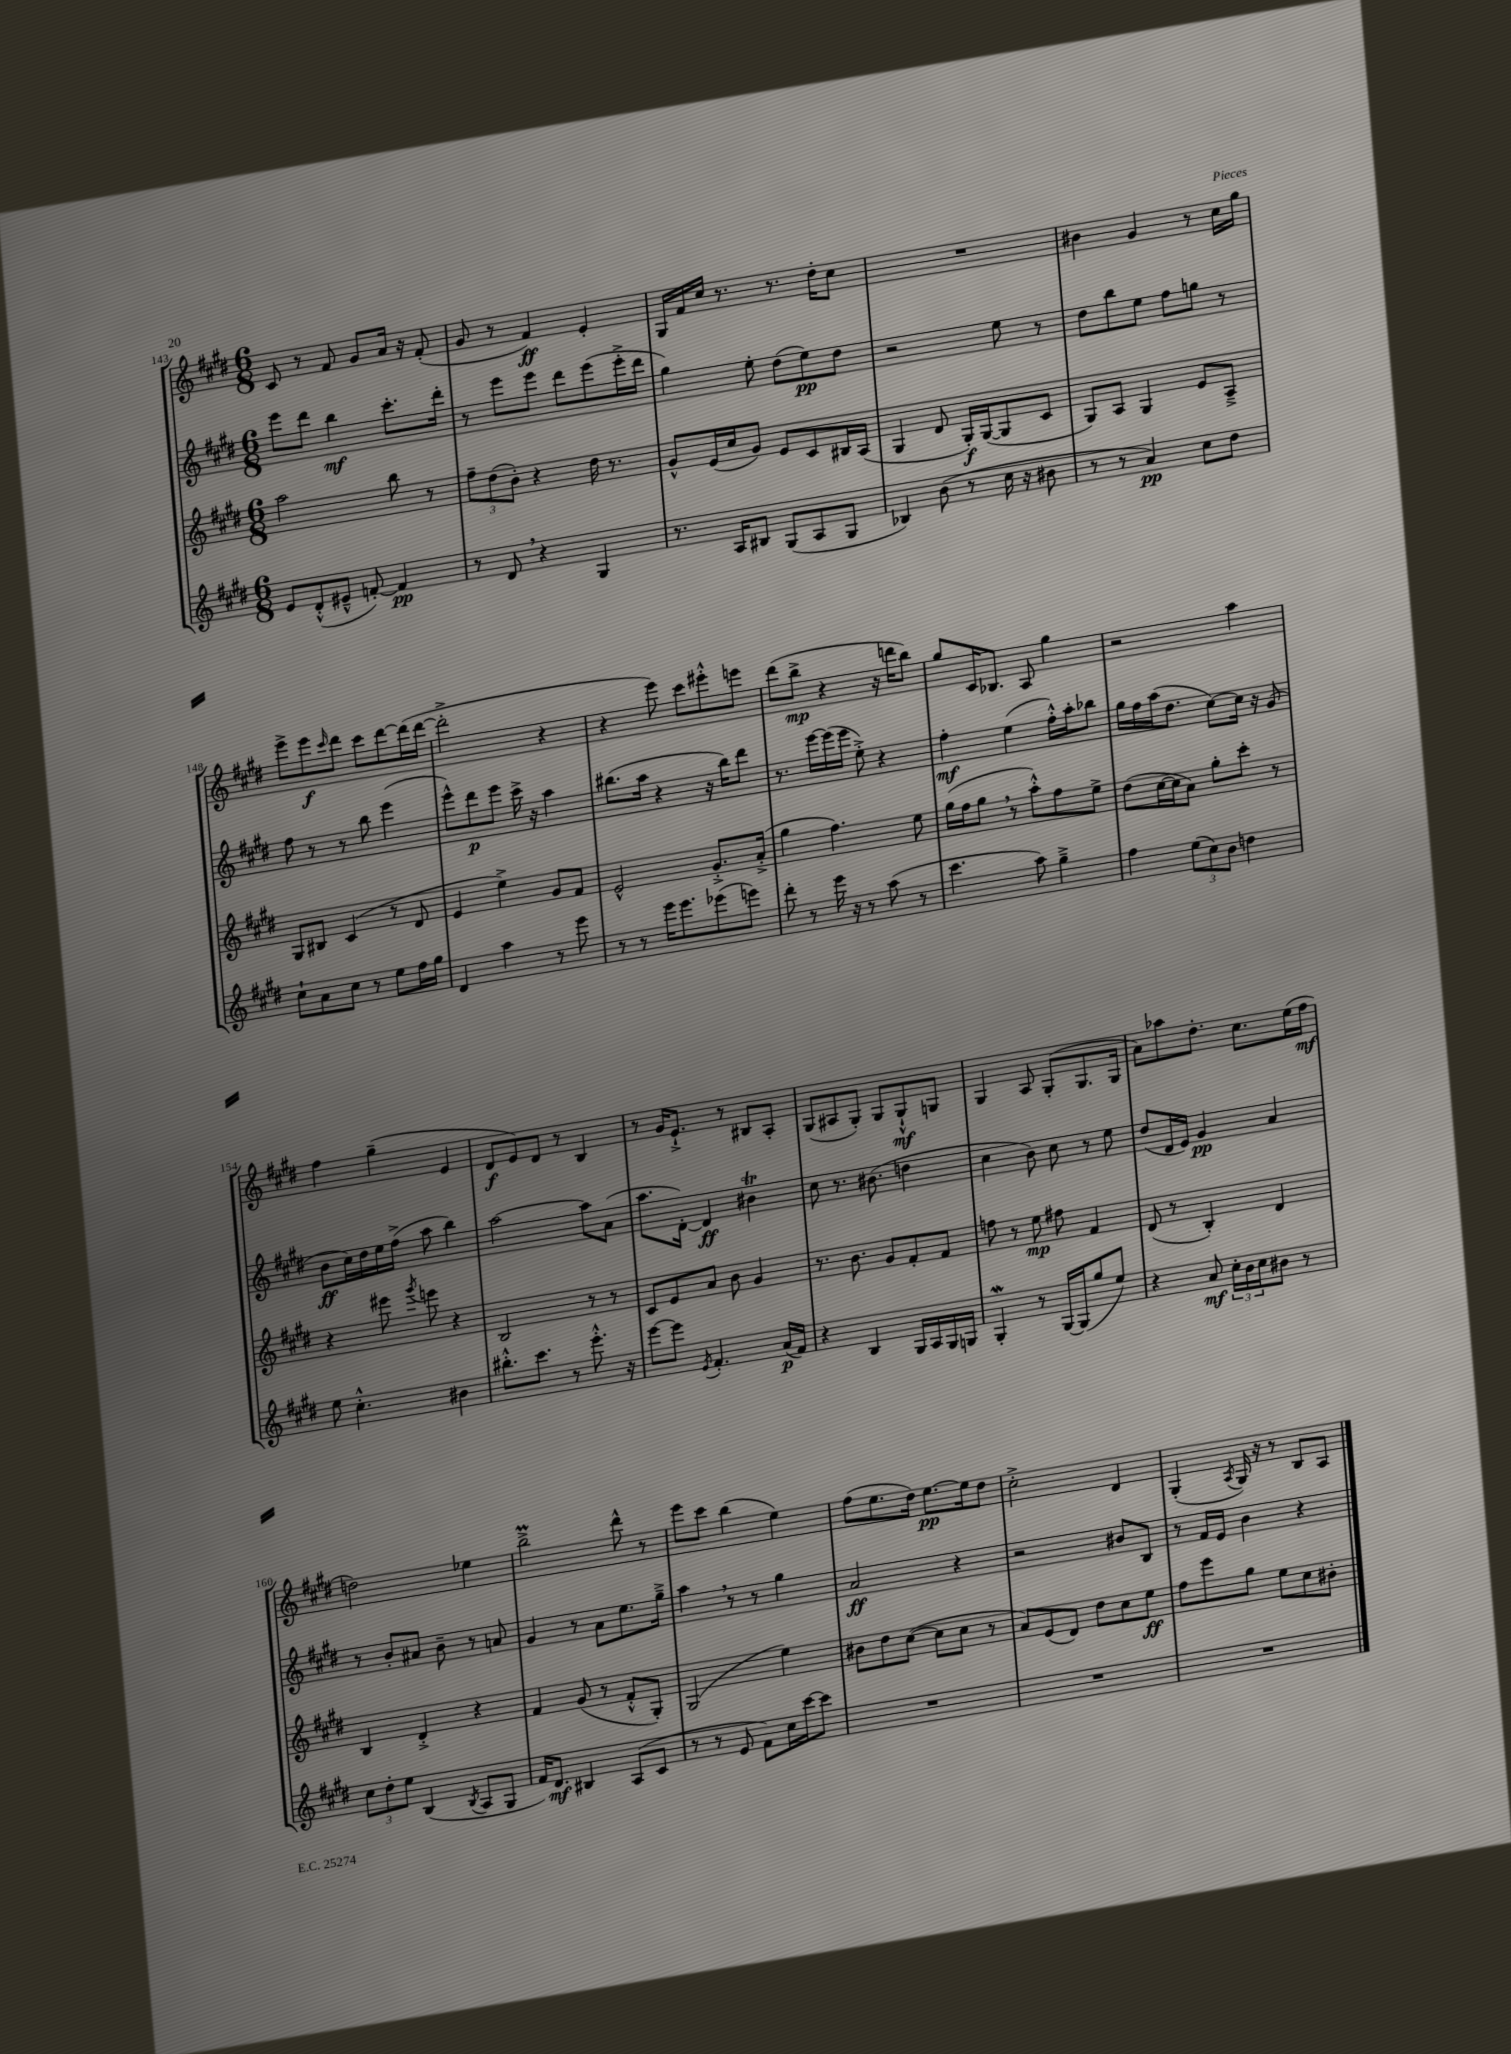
<<
\new StaffGroup <<
\new Staff = "s0" {
    \clef treble \key e \major \numericTimeSignature \time 6/8
    cis'8 r8 fis'8 gis'8 a'16 r16 fis'8-.( |
    gis'8 r8 fis'4\ff) e'4-. |
    gis16 fis'16 cis''16 r8. r8. dis''16-. cis''8 |
    R2. |
    bis'4 gis'4 r8 cis''16 gis''16 |
    e'''8-> e'''8\f \grace { cis'''16 } dis'''8 cis'''8 dis'''8~ dis'''16( dis'''16~ |
    dis'''2-.-> r4 |
    r4 e'''8) cis'''8 eis'''8-.-^ e'''8 |
    dis'''8( b''8->\mp r4 r16 d'''16 b''8) |
    gis''8 cis'16 bes8. a8 gis''4 |
    r2 a''4 |
    fis''4 gis''4--( e'4 |
    dis'8\f e'8) dis'8 r8 b4 |
    r8 gis'16 e'8.-!-> r8 bis8 a8-. |
    gis8( ais8 gis8-.) gis8 gis8-!-^\mf g8 |
    gis4 a8 gis8-.( gis8. gis16 |
    a'8) aes''8 dis''8.-. cis''8. e''16( fis''16\mf |
    d''2) ees''4 |
    b''2->\prall dis'''8-^ r8 |
    e'''8 cis'''8 b''4( e''4) |
    fis''8( e''8. dis''16) e''8.~\pp e''16 dis''8 |
    cis''2-.-> dis'4 |
    gis4-.( \acciaccatura { a8 } gis16) r16 r8 b8 a8 \bar "|." |
}
\new Staff = "s1" {
    \clef treble \key e \major \numericTimeSignature \time 6/8
    e'''8 dis'''8 b''4\mf cis'''8.-. dis'''16-. |
    r8 e'''8 e'''8 dis'''8 e'''8( e'''16-.-> dis'''16 |
    gis''4) e''8-. dis''8( e''8\pp) dis''8 |
    r2 e''8 r8 |
    dis''8 b''8 e''8 fis''8 g''8 r8 |
    fis''8 r8 r8 b''8 e'''4( |
    e'''8-^) dis'''8\p e'''8 cis'''16-> r16 a''4 |
    bis''8.( a''16 r4 r16 bis''16) dis'''8 |
    r8. e'''16~ e'''16( e'''16 e''8-.->) r4 |
    fis''4-.\mf e''4( fis''16-.-^) a''16-. bes''8 |
    gis''16 fis''16 a''16( dis''8. cis''8~) cis''16 r16 gis'8( |
    b'8\ff cis''16) dis''16 e''16 fis''16->( a''8 b''4) |
    a''2~ a''8 a'8( |
    a''8. dis'16~-.) dis'4\ff bis'4\trill |
    cis''8 r8. bis'8.( d''4 |
    cis''4 b'8) cis''8 r8 e''8 |
    dis''8( dis'16 e'16) gis'4\pp a'4 |
    r8 b'8-. ais'8 b'8-- r8 a'8 |
    gis'4 r8 a'8 e''8. gis''16---> |
    a''4 \breathe r8 r8 gis''4 |
    a'2\ff r4 |
    r2 bis'8 b8 |
    r8 fis'16 e'16 b'4 r4 \bar "|." |
}
\new Staff = "s2" {
    \clef treble \key e \major \numericTimeSignature \time 6/8
    a''2 b''8 r8 |
    \tuplet 3/2 { fis''8-- dis''8( b'8-.) } r4 dis''16 r8. |
    gis'8-^ e'16( cis''16 gis'8) e'8 cis'8 bis16 a16( |
    gis4 dis'8 gis16-.\f) gis16~( gis8 cis'8 |
    gis8) a8 gis4 e'8 a8---> |
    gis8 bis8 cis'4( r8 dis'8 |
    e'4 e''4->) gis'8 fis'8 |
    e'2-^ gis'8.-.-> a'16-.->( |
    gis''4 fis''4.) e''8 |
    gis''16( fis''16 gis''8 \breathe r8 a''8-.-^) fis''8 e''8-> |
    dis''8( cis''16~ cis''16 a'8) gis''8-. cis'''8-. r8 |
    r4 eis'''8 \acciaccatura { gis'''8 } e'''8 r4 |
    b2 r8 r8 |
    cis'8 e'8 a'8 b'8 gis'4 |
    r8. b'8. gis'8 fis'8-. fis'8 |
    f''8 r8 e''8\mp fis''8 fis'4 |
    dis'8( r8 b4-.) dis'4 |
    b4 dis'4-.-> r4 |
    fis'4 gis'8( r8 fis'8-.-^ gis8-.) |
    gis2( e''4) |
    bis'8 dis''8 cis''8~( cis''8 cis''8 r8 |
    a'8) e'8( dis'8) dis''8 cis''8 e''8\ff |
    fis''8 e'''8 gis''8 e''8 cis''8 bis'8-. \bar "|." |
}
\new Staff = "s3" {
    \clef treble \key e \major \numericTimeSignature \time 6/8
    e'8 dis'8-.-^( eis'8---^ f'8~-.) f'4\pp |
    r8 dis'8 \breathe r4 gis4 |
    r8. a16 bis8 gis8( a8 gis8 |
    bes4) b'8( r8 cis''16 r16 bis'8 |
    r8 r8 a'4\pp) cis''8 dis''8 |
    cis''8-! a'8 cis''8 r8 e''8 fis''16 gis''16 |
    dis'4 a''4 r8 e'''8 |
    r8 r8 e'''16 e'''8. ees'''8( e'''8) |
    dis'''8-. r8 e'''16 r16 r8 a''8( r8 |
    cis'''4. a''8) gis''4---> |
    fis''4 \tuplet 3/2 { e''8( cis''8) b'8 } d''4 |
    e''8 cis''4.-.-^ bis'4 |
    bis''8.-.-^ cis'''8. r8 e'''8.-.-^ r16 |
    e'''8~ e'''8 \acciaccatura { e'8 } fis'4.-. a'16\p( fis'16) |
    r4 b4 gis16 a16 gis16 g16 |
    gis4-.\mordent r8 gis16~ gis16( gis''8 e''8) |
    r4 a'8\mf \tuplet 3/2 { cis''16-. b'16 cis''16 } bis'8 r8 |
    \tuplet 3/2 { cis''8 dis''8-. e''8 } b4( \acciaccatura { b8 } a8 gis8 |
    fis'16) dis'8.\mf bis4 a8( cis'8 |
    r8 r8 e'8 fis'8) cis''16 cis'''16~ cis'''8 |
    R2. |
    R2. |
    R2. \bar "|." |
}
>>
>>
\layout { \context { \Score currentBarNumber = #143 } }
